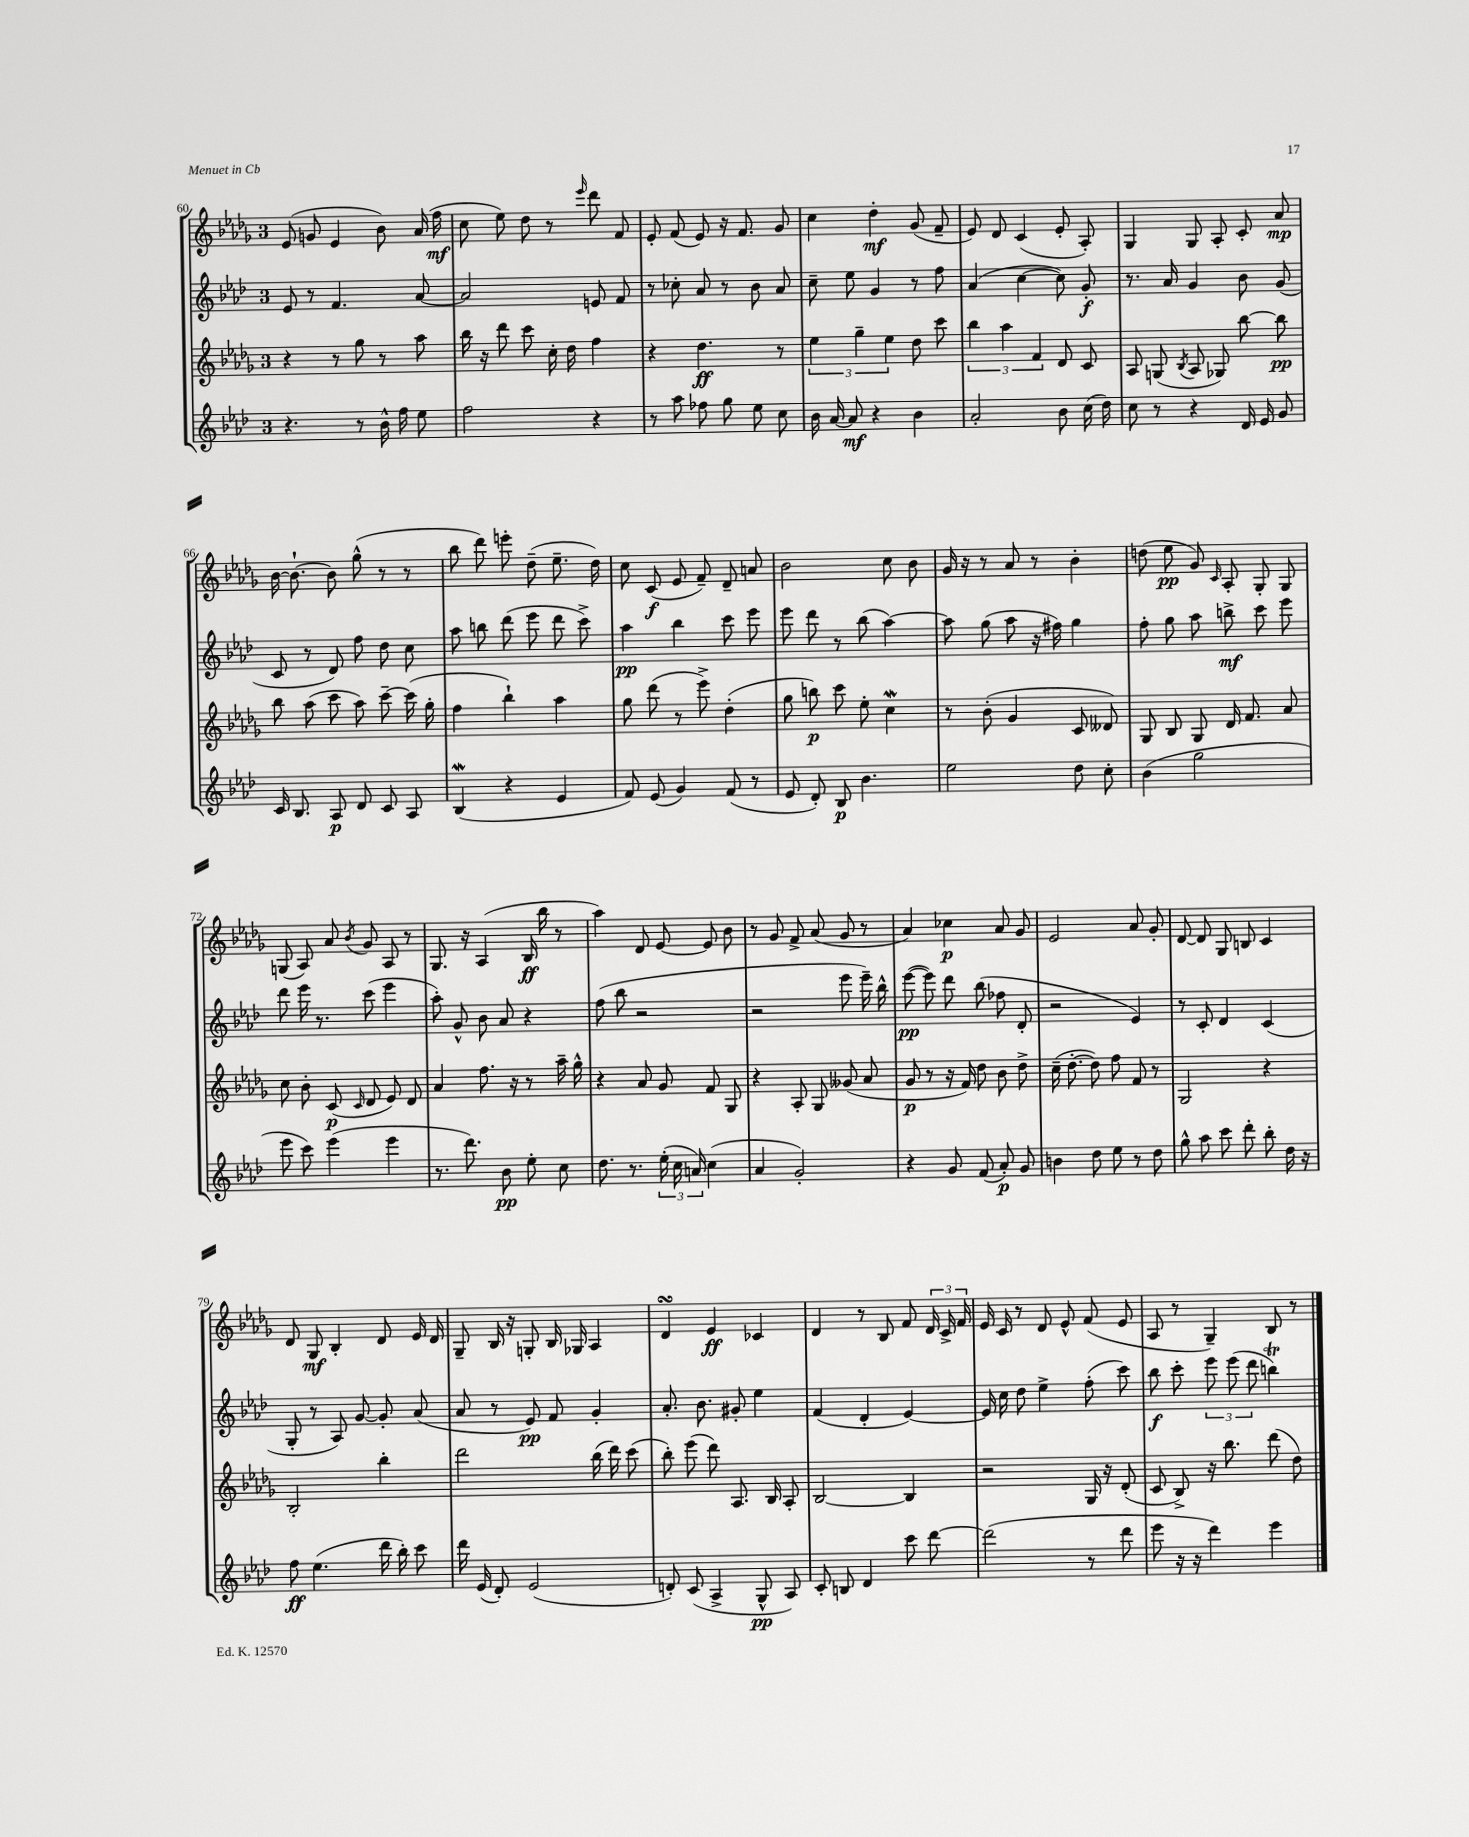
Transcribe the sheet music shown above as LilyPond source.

<<
\new StaffGroup <<
\new Staff = "s0" {
    \clef treble \key des \major \once \override Staff.TimeSignature.style = #'single-digit \time 3/4
    \autoBeamOff ees'8( g'8 ees'4 bes'8) aes'16( f''16\mf |
    c''8 ees''8) des''8 r8 \grace { ees'''16 } des'''8 f'8 |
    ees'8-. f'8( ees'8) r16 f'8. ges'8 |
    c''4 des''4-.\mf ges'8( f'8-- |
    ees'8) des'8 c'4( ees'8-. aes8-.) |
    ges4 ges8 aes8-. c'8-. aes'8\mp |
    bes'16~ bes'8.~-! bes'8 ges''8-^( r8 r8 |
    bes''8 des'''8) e'''8-. des''8--( ees''8.-- des''16) |
    c''8 c'8\f( ees'8 f'8--) des'8-- a'8 |
    bes'2 c''8 bes'8 |
    ges'16 r16 r8 aes'8 r8 bes'4-. |
    d''8( ees''8\pp ges'8) \grace { c'16 } aes8-. ges8-. ges8 |
    g8( aes8) aes'8 \acciaccatura { bes'8 } ges'8 aes8 r8 |
    ges8. r16 aes4( bes16\ff bes''16 r8 |
    aes''4) des'8 ees'8~ ees'8 bes'8 |
    r8 ges'8 f'8-> aes'8( ges'8 r8 |
    aes'4) ces''4\p aes'8 ges'8 |
    ees'2 aes'8 ges'8-. |
    des'8~ des'8 ges8 b8 c'4 |
    des'8 ges8\mf bes4-. des'8 ees'16 des'16 |
    ges8-- bes16 r16 g8-. bes16 ges16 aes4 |
    des'4\turn ees'4\ff ces'4 |
    des'4 r8 bes8 f'8 \tuplet 3/2 { des'16 c'16-> f'16 } |
    ees'16 c'16 r8 des'8 ees'8-^ f'8( ees'8 |
    aes8 r8 ges4--) bes8 r8 \bar "|." |
}
\new Staff = "s1" {
    \clef treble \key aes \major \once \override Staff.TimeSignature.style = #'single-digit \time 3/4
    \autoBeamOff ees'8 r8 f'4. aes'8~ |
    aes'2 e'8 f'8 |
    r8 ces''8-. aes'8 r8 bes'8 aes'8 |
    c''8-- ees''8 g'4 r8 f''8 |
    aes'4( c''4~ c''8) g'8-.\f |
    r8. aes'16 g'4 bes'8 g'8( |
    c'8 r8 des'8) f''8 des''8 c''8 |
    aes''8 b''8 des'''8( ees'''8 des'''8 c'''8->) |
    aes''4\pp bes''4 c'''8 ees'''8 |
    ees'''8 des'''8 r8 bes''8( aes''4~) |
    aes''8 g''8( aes''8 r16 fis''16) g''4 |
    f''8-. g''8 aes''8 b''8->\mf c'''8 ees'''8 |
    des'''8 ees'''16 r8. c'''8( ees'''4 |
    aes''8-.) g'8-^ bes'8 aes'8 r4 |
    f''8( bes''8 r2 |
    r2 ees'''8 ees'''16--) bes''16-^ |
    ees'''8~\pp( ees'''8) des'''8 bes''8( fes''8 des'8-. |
    r2 ees'4) |
    r8 c'8-. des'4 c'4( |
    g8-. r8 aes8) g'8~ g'8-. aes'8( |
    aes'8 r8 ees'8\pp) f'8 g'4-. |
    aes'8.-. bes'8. gis'8-. ees''4 |
    f'4( des'4-. ees'4~) |
    ees'16 c''16 des''8 ees''4-> f''8-.( c'''8) |
    bes''8\f c'''8-. \tuplet 3/2 { ees'''8 ees'''8( des'''8 } b''4\trill) \bar "|." |
}
\new Staff = "s2" {
    \clef treble \key des \major \once \override Staff.TimeSignature.style = #'single-digit \time 3/4
    \autoBeamOff r4 r8 ges''8 r8 aes''8 |
    bes''16 r16 des'''8 c'''8 c''16-. des''16 f''4 |
    r4 des''4.\ff r8 |
    \tuplet 3/2 { ees''4 ges''4-- ees''4 } des''8 c'''8 |
    \tuplet 3/2 { bes''4 aes''4 f'4 } des'8 c'8 |
    aes8 g8( \acciaccatura { bes8 } aes8 ges8) bes''8~ bes''8\pp |
    bes''8 aes''8( c'''8 aes''8) c'''8~-- c'''16( ges''16-. |
    f''4 bes''4-!) aes''4 |
    ges''8 des'''8( r8 ees'''8->) des''4-.( |
    ges''8 b''8\p) c'''8 ees''8-. c''4\mordent |
    r8 bes'8-.( ges'4 c'8 deses'8) |
    ges8 bes8 ges8 des'16 f'8. aes'8 |
    c''8 bes'8-. c'8\p( \grace { c'16 } des'8 ees'8) des'8 |
    aes'4 f''8. r16 r8 aes''16-- ges''16-^ |
    r4 aes'8 ges'8 f'8 ges8 |
    r4 aes8-. ges8 geses'8( aes'8 |
    ges'8\p r8 r16 f'16) des''8 bes'8 des''8-> |
    c''16--( des''8.~-. des''8) f''8 f'8 r8 |
    ges2 r4 |
    bes2-. bes''4-. |
    des'''2 bes''16( des'''16) c'''8( |
    bes''8-.) ees'''8( des'''8) aes8. bes16 aes8-. |
    bes2~ bes4 |
    r2 ges16 r16 des'8-.( |
    c'8 bes8->) r16 bes''8. des'''8( des''8) \bar "|." |
}
\new Staff = "s3" {
    \clef treble \key aes \major \once \override Staff.TimeSignature.style = #'single-digit \time 3/4
    \autoBeamOff r4. r8 bes'16-^ f''16 ees''8 |
    f''2 r4 |
    r8 aes''8 fes''8 g''8 ees''8 c''8 |
    bes'16 aes'16~ aes'8\mf r4 bes'4 |
    aes'2-. bes'8 c''16( des''16) |
    c''8 r8 r4 des'16 ees'16 g'8 |
    c'16 bes8. aes8\p des'8 c'8 aes8 |
    bes4\mordent( r4 ees'4 |
    f'8) ees'8( g'4) f'8( r8 |
    ees'8 des'8-.) bes8\p bes'4. |
    ees''2 des''8 c''8-. |
    bes'4( g''2 |
    ees'''8 c'''8) ees'''4( ees'''4 |
    r8. des'''8.) bes'8\pp ees''8-. c''8 |
    des''8. r8. \tuplet 3/2 { ees''16-.( c''16 a'16) } c''4( |
    aes'4 g'2-.) |
    r4 g'8 f'8( aes'8-.\p) g'8 |
    b'4 des''8 ees''8 r8 des''8 |
    g''8-^ aes''8 c'''8 des'''8-. bes''8-. des''16 r16 |
    f''8\ff ees''4.( des'''16 bes''16-.) c'''8 |
    des'''16 ees'16( des'8-.) ees'2( |
    d'8-.) c'8( aes4-> g8-^\pp aes8) |
    c'8-. b8 des'4 c'''8 des'''8~ |
    des'''2( r8 des'''8 |
    ees'''8 r16 r16 des'''4) ees'''4 \bar "|." |
}
>>
>>
\layout { \context { \Score currentBarNumber = #60 } }
